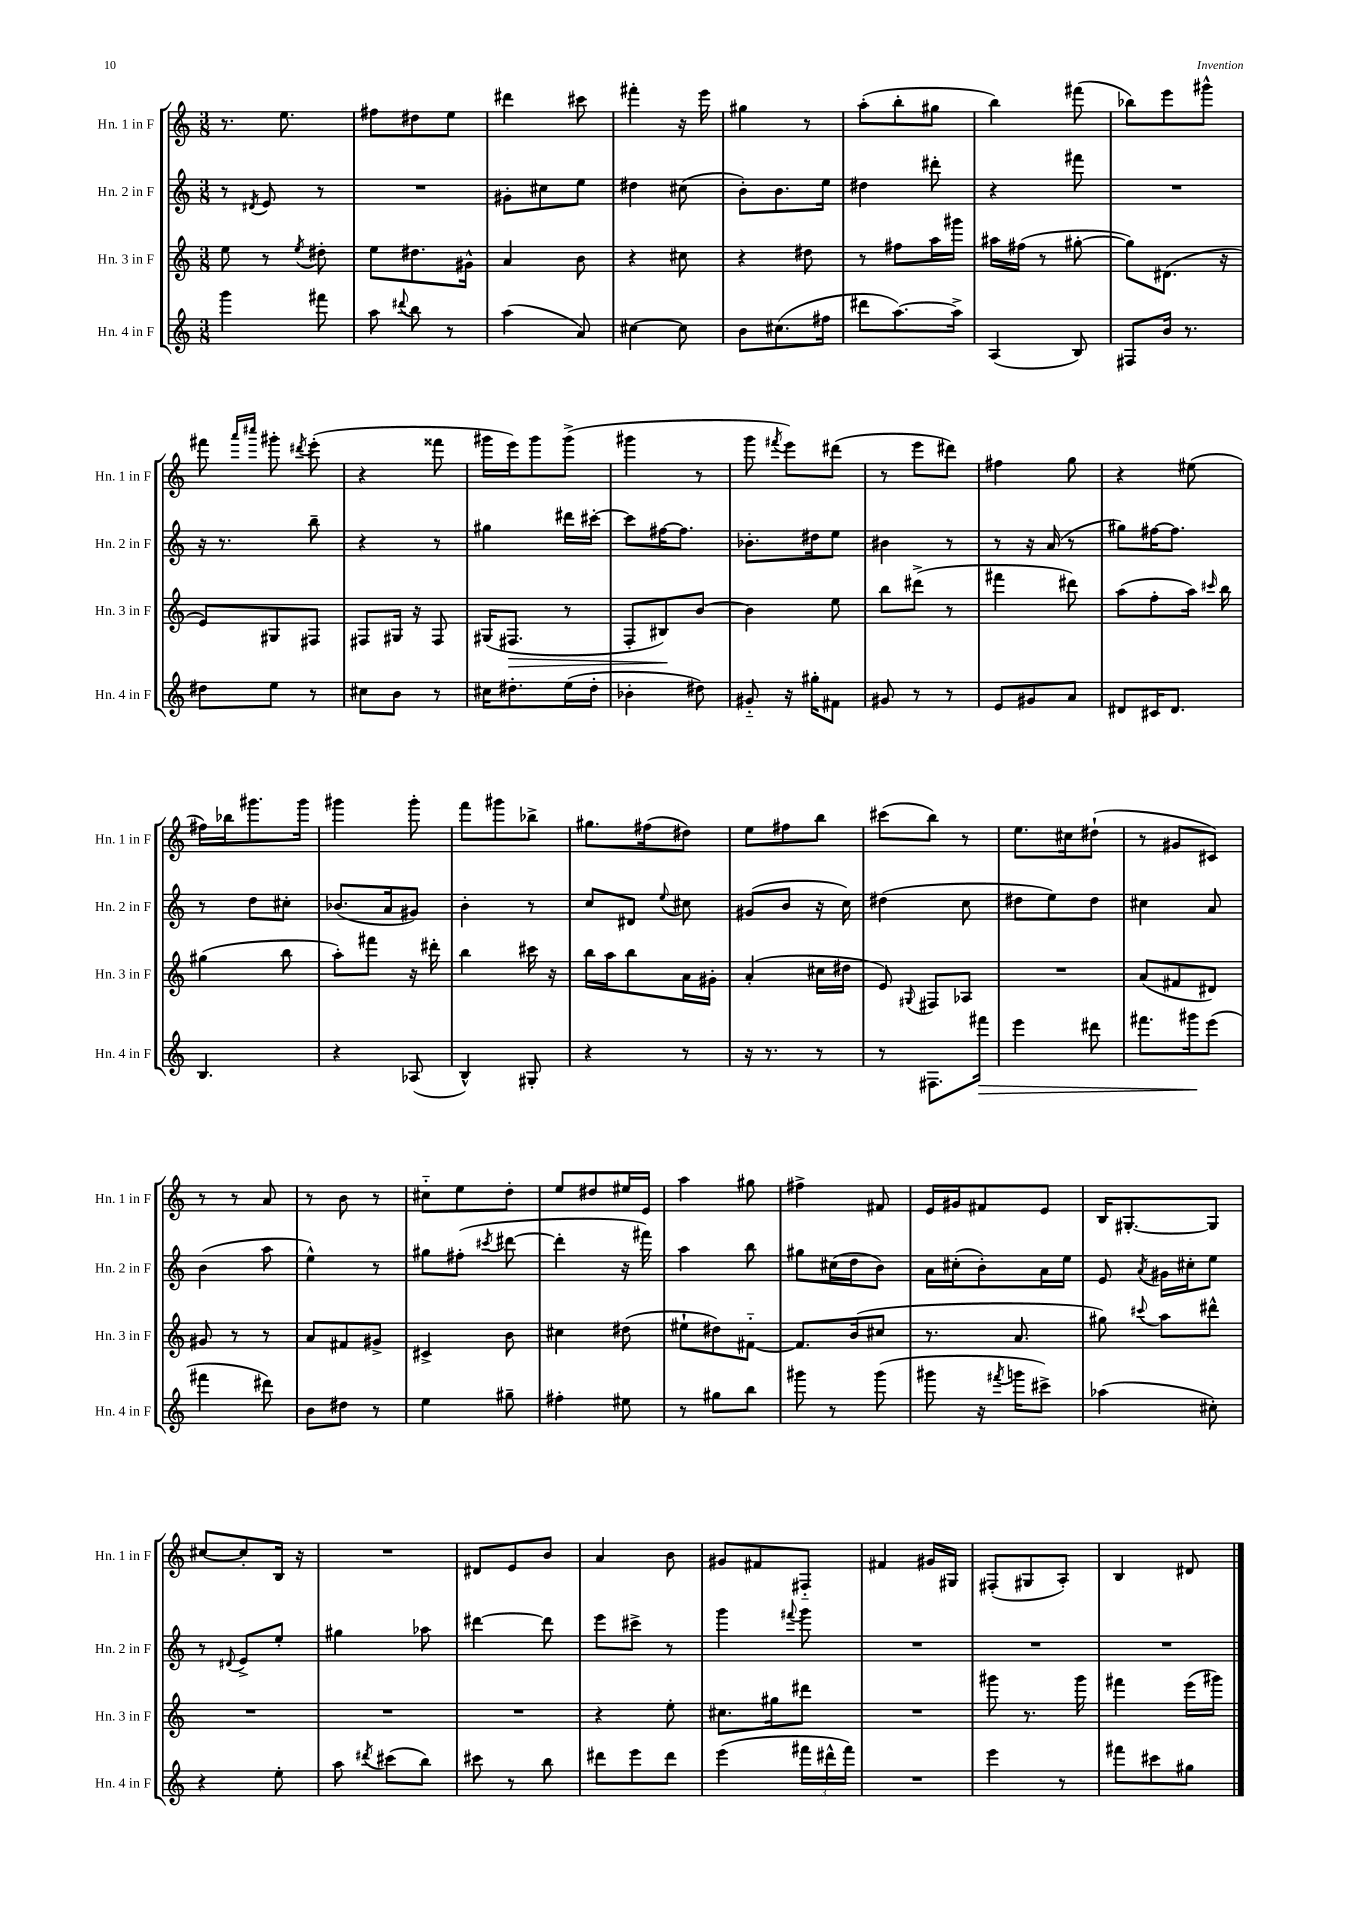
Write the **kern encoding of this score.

**kern	**kern	**kern	**kern
*staff4	*staff3	*staff2	*staff1
*clefG2	*clefG2	*clefG2	*clefG2
*k[]	*k[]	*k[]	*k[]
*M3/8	*M3/8	*M3/8	*M3/8
4ggg	8ee	8r	8.r
.	.	8qd#	.
.	8r	8e	.
.	.	.	8.ee
.	8qee	.	.
8fff#	8dd#'	8r	.
=	=	=	=
8aa	8ee	4.r	8ff#
8qqddd#	.	.	.
8bb	8.dd#	.	8dd#
8r	.	.	8ee
.	16g#^^	.	.
=	=	=	=
(4aa	4a	8g#'	4ddd#
.	.	8cc#	.
8a)	8b	8ee	8ccc#
=	=	=	=
[4cc#	4r	4dd#	4fff#'
8cc#]	8cc#	(8cc#	16r
.	.	.	16eee
=	=	=	=
8b	4r	8b')	4gg#
(8.cc#	.	8.b	.
.	8dd#	.	8r
16ff#	.	16ee	.
=	=	=	=
8ddd#	8r	4dd#	(8aa'
[8.aa)	8ff#	.	8bb'
.	16aa	8ddd#'	8gg#
16aa^]	16ggg#	.	.
=	=	=	=
(4A	16aa#	4r	4bb)
.	(16ff#	.	.
.	8r	.	.
8B)	[8gg#'	8fff#	(8fff#
=	=	=	=
8F#	8gg#])	4.r	8bb-)
16b	(8.d#	.	8eee
8.r	.	.	.
.	.	.	8ggg#^^
.	16r	.	.
=	=	=	=
8dd#	8e)	16r	8fff#
.	.	8.r	.
.	.	.	16qqaaa
.	.	.	16qqcccc#
8ee	8G#	.	8ggg#'
.	.	.	8qddd#
8r	8F#	8bb~	(8eee'
=	=	=	=
8cc#	8F#	4r	4r
8b	16G#	.	.
.	16r	.	.
8r	8F#	8r	8fff##
=	=	=	=
16cc#	(16G#	4gg#	16ggg#
8.dd#'	8.F#	.	16eee)
.	.	.	8ggg#
(16ee	8r	16ddd#	(8ggg#^
16dd#'	.	[16ccc#'	.
=	=	=	=
4b-'	8F'	8ccc#]	4ggg#
.	8B#)	[16ff#	.
.	.	8.ff#]	.
8dd#)	[8b	.	8r
=	=	=	=
8g#'~	4b]	8.b-'	8ggg
.	.	.	8qfff#
16r	.	.	8eee)
16gg#'	.	16dd#	.
8f#	8ee	8ee	(8ddd#
=	=	=	=
8g#	8bb	4b#	8r
8r	(8ddd#^	.	8eee
8r	8r	8r	8ddd#)
=	=	=	=
8e	4fff#	8r	4ff#
8g#	.	16r	.
.	.	(16a	.
8a	8ddd#)	8r	8gg
=	=	=	=
8d#	(8aa	8gg#)	4r
16c#	8ff'	[16ff#	.
8.d#	.	8.ff#]	.
.	16aa)	.	(8ee#
.	16qqccc#	.	.
.	16bb	.	.
=	=	=	=
4.B	(4gg#	8r	16ff#)
.	.	.	16bb-
.	.	8dd	8.ggg#
.	8bb	8cc#'	.
.	.	.	16ggg#
=	=	=	=
4r	8aa')	(8.b-	4ggg#
.	8fff#	.	.
.	.	16a	.
(8A-	16r	8g#)	8ggg#'
.	16ddd#'	.	.
=	=	=	=
4B^^)	4bb	4b'	8fff
.	.	.	8ggg#
8G#'	16ccc#	8r	8bb-^
.	16r	.	.
=	=	=	=
4r	16bb	8cc	8.gg#
.	16aa	.	.
.	8bb	8d#	.
.	.	.	(16ff#
.	.	8qqee	.
8r	16a	8cc#	8dd#)
.	16g#'	.	.
=	=	=	=
16r	(4a'	(8g#	8ee
8.r	.	.	.
.	.	8b	8ff#
8r	16cc#	16r	8bb
.	16dd#	16cc)	.
=	=	=	=
8r	8e)	(4dd#	(8ccc#
.	8qqG#	.	.
8.F#	8F#	.	8bb)
.	8A-	8cc	8r
16fff#	.	.	.
=	=	=	=
4eee	4.r	8dd#	8.ee
.	.	8ee)	.
.	.	.	16cc#
8ddd#	.	8dd#	(8dd#`
=	=	=	=
8.fff#	(8a	4cc#	8r
.	8f#	.	8g#
16ggg#	.	.	.
(8eee	8d#)	8a	8c#)
=	=	=	=
4fff#	8g#	(4b	8r
.	8r	.	8r
8ddd#)	8r	8aa	8a
=	=	=	=
8b	8a	4ee^^)	8r
8dd#	8f#	.	8b
8r	8g#^	8r	8r
=	=	=	=
4ee	4c#^	8gg#	8cc#'~
.	.	(8ff#'	8ee
.	.	8qccc#	.
8gg#~	8b	[8ddd#	8dd'
=	=	=	=
4ff#'	4cc#	4ddd#']	8ee
.	.	.	8dd#
8ee#	(8dd#	16r	16ee#
.	.	16fff#)	16e
=	=	=	=
8r	8ee#`	4aa	4aa
8gg#	8dd#)	.	.
8bb	[8f#'~	8bb	8gg#
=	=	=	=
8ggg#	8.f#]	8gg#	4ff#^
8r	.	(16cc#	.
.	(16b	16dd	.
(8ggg#	8cc#	8b)	8f#
=	=	=	=
8ggg#	8.r	16a	16e
.	.	(16cc#'	16g#
16r	.	8b')	8f#
8qfff#	.	.	.
16ggg	8.a	.	.
8ccc#^)	.	16a	8e
.	.	16ee	.
=	=	=	=
(4aa-	8gg#)	8e	16B
.	.	.	[8.G#'
.	8qqccc#	8qa	.
.	8aa	16g#	.
.	.	16cc#'	.
8cc#')	8ddd#^^	8ee	8G#]
=	=	=	=
4r	4.r	8r	[8cc#
.	.	8qqd#	.
.	.	8e^	8cc#']
8ee'	.	8ee'	16B
.	.	.	16r
=	=	=	=
8aa	4.r	4gg#	4.r
8qddd#	.	.	.
(8ccc#	.	.	.
8bb)	.	8aa-	.
=	=	=	=
8ccc#	4.r	[4ddd#	8d#
8r	.	.	8e
8bb	.	8ddd#]	8b
=	=	=	=
8ddd#	4r	8eee	4a
8eee	.	8ccc#^	.
8ddd#	8ee'	8r	8b
=	=	=	=
(4eee	8.cc#	4ggg	8g#
.	.	.	8f#
.	16gg#	.	.
.	.	8qqfff#	.
24fff#	8ddd#	8ggg	8F#'~
24ddd#^^	.	.	.
24fff#)	.	.	.
=	=	=	=
4.r	4.r	4.r	4f#
.	.	.	16g#
.	.	.	16G#
=	=	=	=
4eee	8ggg#	4.r	(8F#'
.	8.r	.	8G#
8r	.	.	8A')
.	16ggg#	.	.
=	=	=	=
8fff#	4fff#	4.r	4B
8ccc#	.	.	.
8gg#	(16eee	.	8d#
.	16ggg#)	.	.
==	==	==	==
*-	*-	*-	*-
